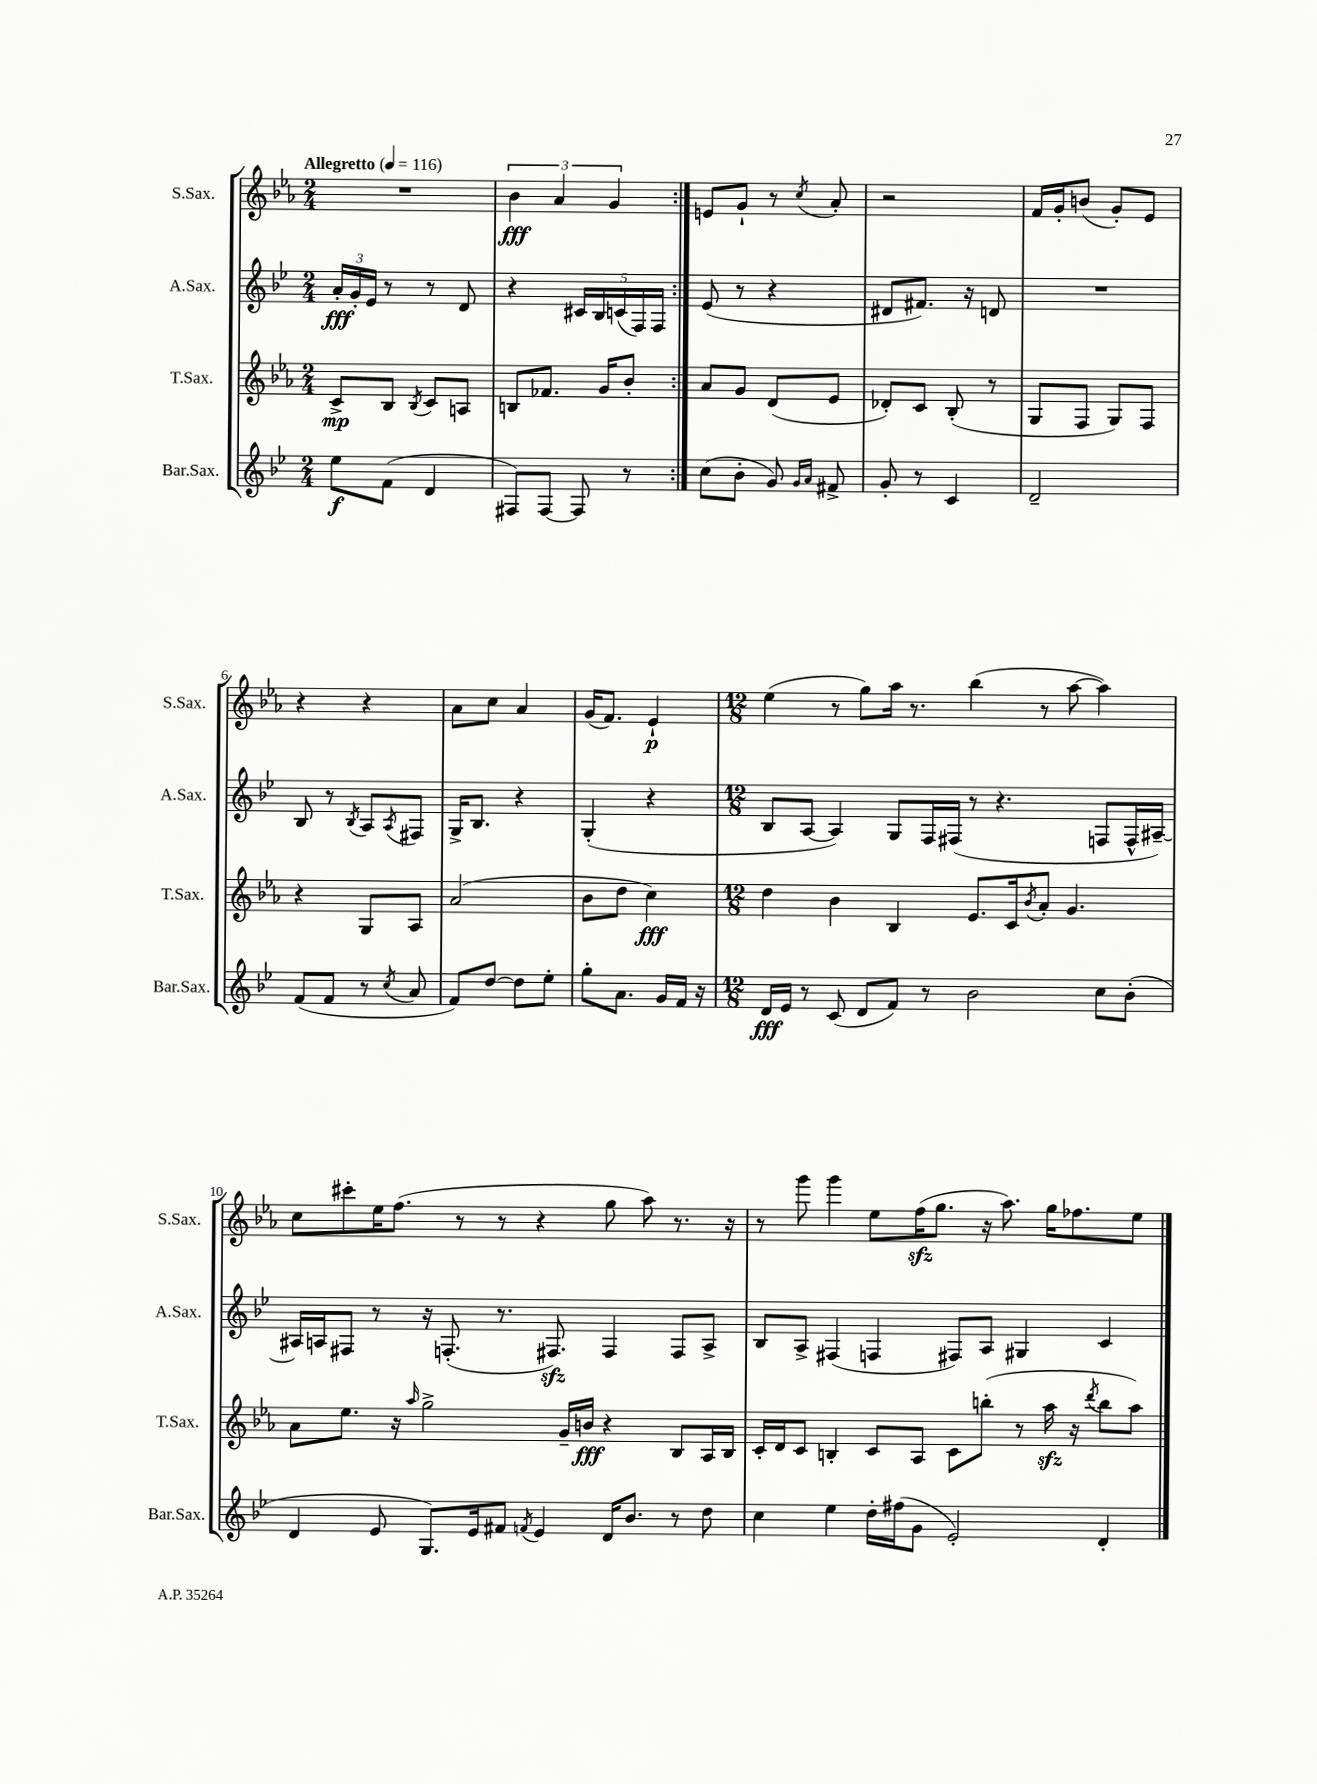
<<
\new StaffGroup <<
\new Staff = "s0" \with { instrumentName = "S.Sax." shortInstrumentName = "S.Sax." } {
    \clef treble \key ees \major \numericTimeSignature \time 2/4 \tempo "Allegretto" 4 = 116
    \repeat volta 2 { R2 |
    \tuplet 3/2 { bes'4\fff aes'4 g'4 } | }
    e'8 g'8-! r8 \acciaccatura { c''8 } aes'8-. |
    r2 |
    f'16 g'16-. b'8( g'8-.) ees'8 |
    r4 r4 |
    aes'8 c''8 aes'4 |
    g'16( f'8.) ees'4-!\p |
    \numericTimeSignature \time 12/8 ees''4( r8 g''8) aes''16 r8. bes''4( r8 aes''8~ aes''4) |
    c''8 cis'''8-. ees''16 f''8.( r8 r8 r4 g''8 aes''8) r8. r16 |
    r8 g'''8 g'''4 ees''8 f''16\sfz( g''8. r16 aes''8.) g''16 fes''8. ees''8 \bar "|." |
}
\new Staff = "s1" \with { instrumentName = "A.Sax." shortInstrumentName = "A.Sax." } {
    \clef treble \key bes \major \numericTimeSignature \time 2/4
    \repeat volta 2 { \tuplet 3/2 { a'16-.\fff g'16-. ees'16 } r8 r8 d'8 |
    r4 \tuplet 5/4 { cis'16 bes16 c'16( f16) f16 } | }
    ees'8( r8 r4 |
    dis'8 fis'8.) r16 d'8 |
    R2 |
    bes8 r8 \acciaccatura { bes8 } a8 \acciaccatura { a8 } fis8 |
    g16-> bes8. r4 |
    g4-.( r4 |
    \numericTimeSignature \time 12/8 bes8 a8~ a4) g8 f16 fis16( r8 r4. f8 f16-^ ais16~--) |
    ais16 a16 fis8 r8 r16 f8.-.( r8. fis8.\sfz) fis4 fis8 a8-> |
    bes8 a8-> fis4( f4 fis8) a8 gis4 c'4 \bar "|." |
}
\new Staff = "s2" \with { instrumentName = "T.Sax." shortInstrumentName = "T.Sax." } {
    \clef treble \key ees \major \numericTimeSignature \time 2/4
    \repeat volta 2 { c'8->\mp bes8 \acciaccatura { bes8 } c'8 a8 |
    b8 fes'8. g'16 bes'8-. | }
    aes'8 g'8 d'8( ees'8 |
    des'8-.) c'8 bes8-.( r8 |
    g8 f8 g8) f8 |
    r4 g8 aes8 |
    aes'2( |
    bes'8 d''8 c''4\fff) |
    \numericTimeSignature \time 12/8 d''4 bes'4 bes4 ees'8. c'16 \acciaccatura { bes'8 } aes'8-. g'4. |
    aes'8 ees''8. r16 \grace { aes''16 } g''2-> g'16-- b'16\fff r4 bes8 aes16 bes16 |
    c'16-. d'16 c'8 b4-. c'8 aes8 c'8 b''8-.( r8 aes''16\sfz r16 \acciaccatura { d'''8 } b''8 aes''8) \bar "|." |
}
\new Staff = "s3" \with { instrumentName = "Bar.Sax." shortInstrumentName = "Bar.Sax." } {
    \clef treble \key bes \major \numericTimeSignature \time 2/4
    \repeat volta 2 { ees''8\f f'8( d'4 |
    fis8) fis8~ fis8 r8 | }
    c''8( bes'8-. g'8) \grace { g'16 a'16 } fis'8-> |
    g'8-. r8 c'4 |
    d'2-- |
    f'8( f'8 r8 \acciaccatura { c''8 } a'8 |
    f'8) d''8~ d''8 ees''8-. |
    g''8-. a'8. g'16 f'16 r16 |
    \numericTimeSignature \time 12/8 d'16\fff ees'16 r8 c'8( d'8 f'8) r8 bes'2 c''8 bes'8-.( |
    d'4 ees'8 g8.) ees'16 fis'8 \acciaccatura { f'8 } ees'4 d'16 bes'8. r8 d''8 |
    c''4 ees''4 d''16-. fis''16( g'8 ees'2-.) d'4-. \bar "|." |
}
>>
>>
